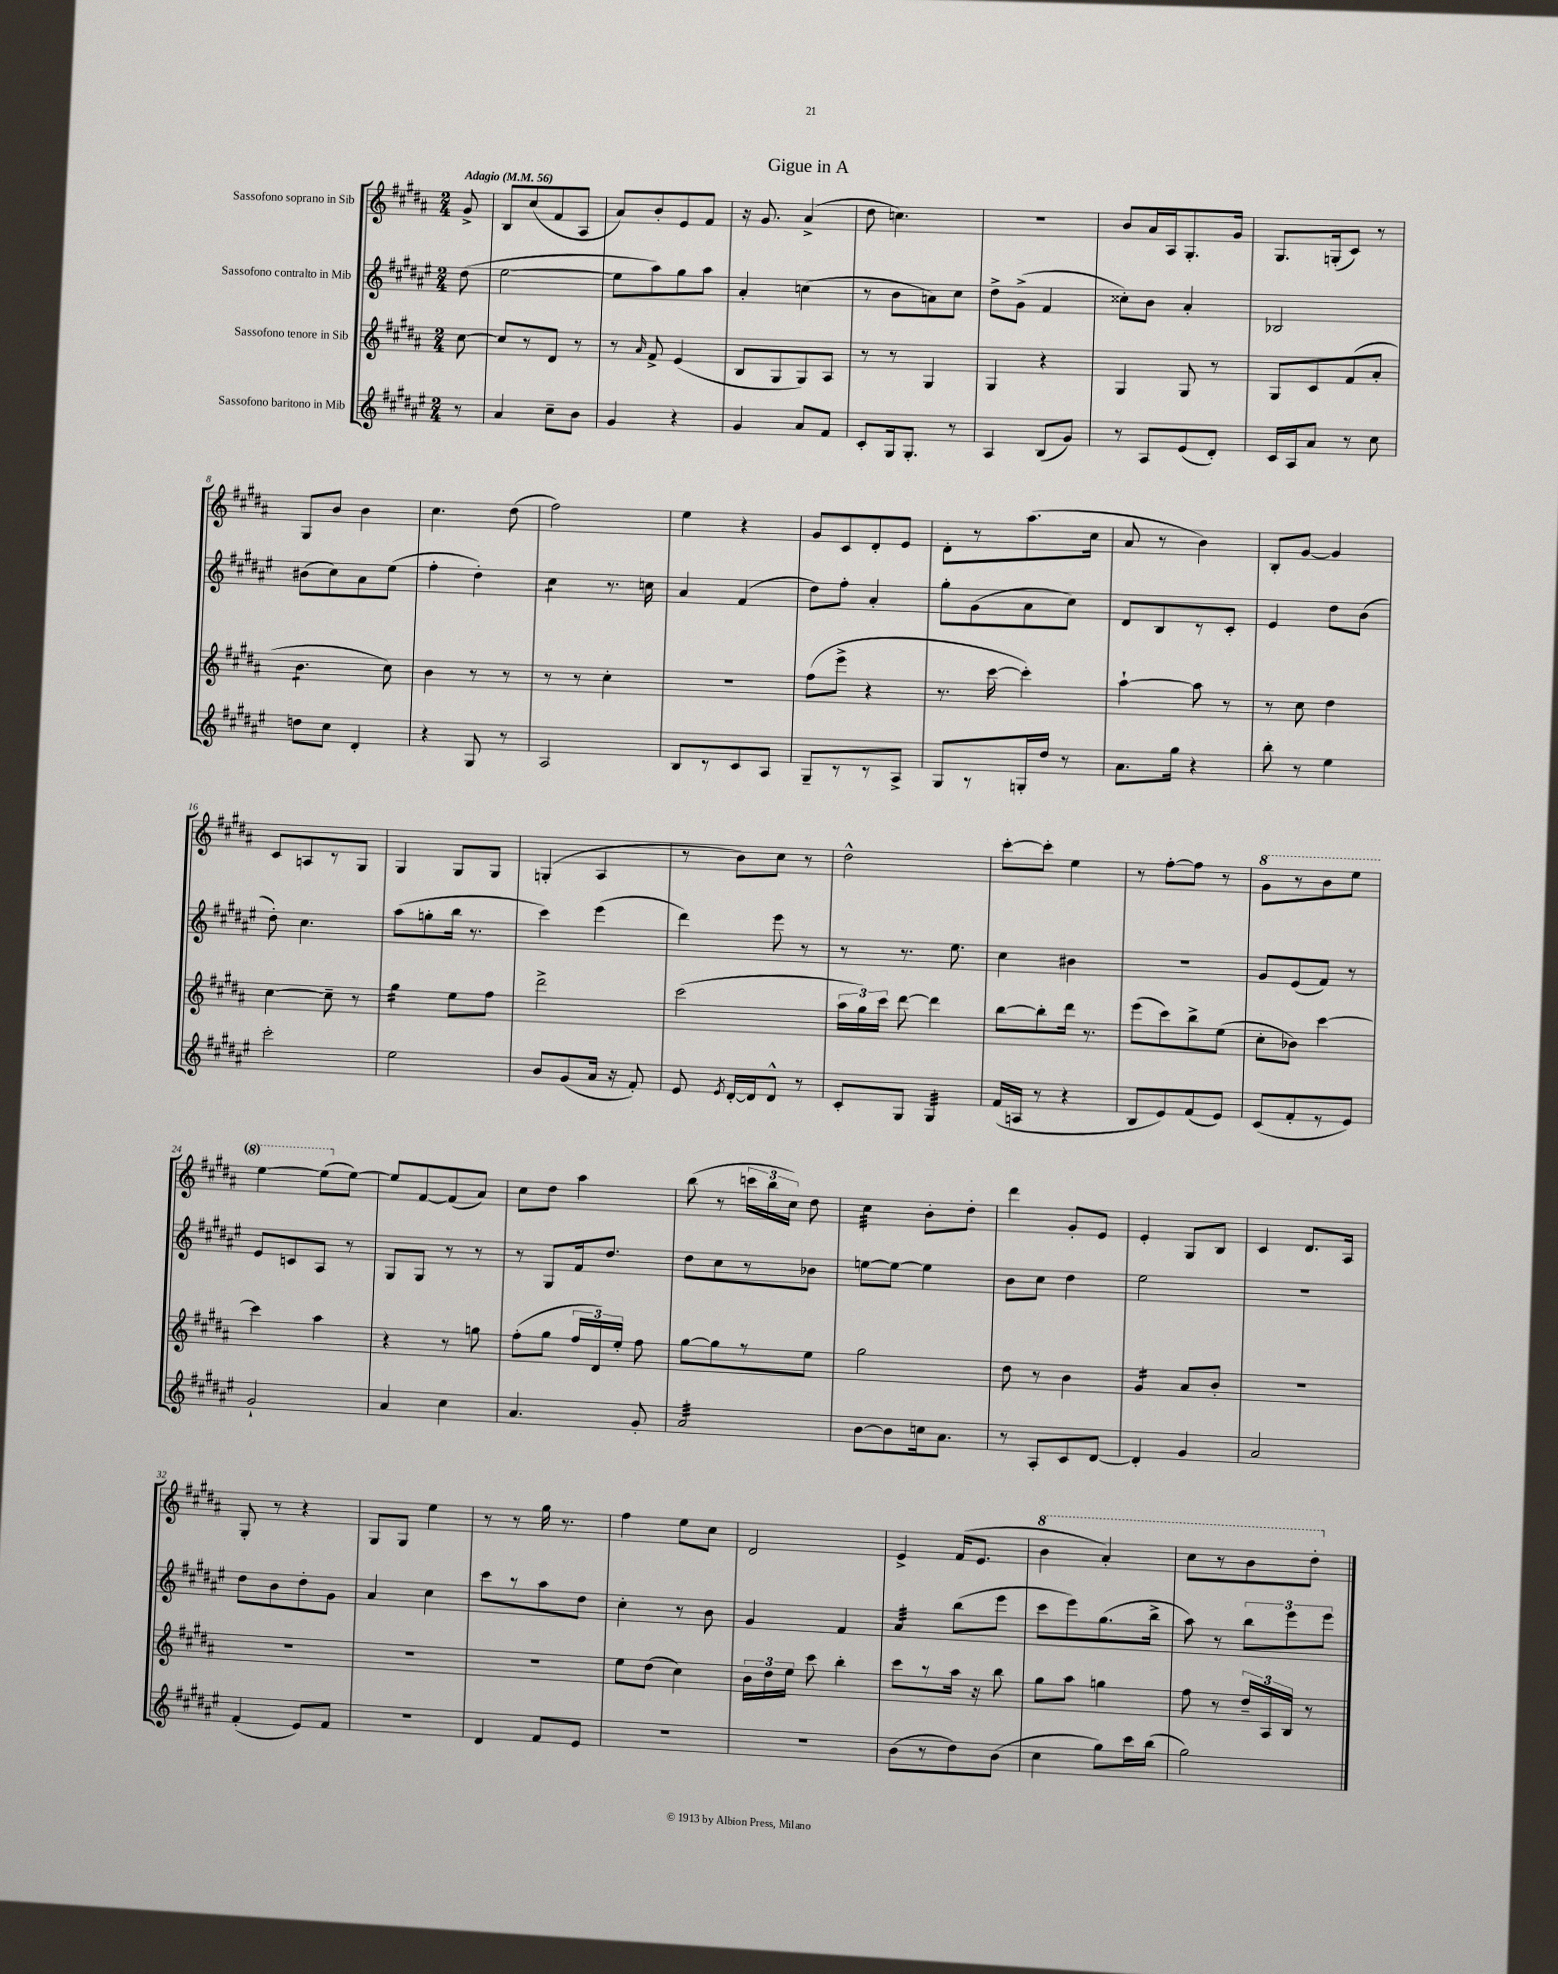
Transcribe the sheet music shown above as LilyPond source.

\header { title = "Gigue in A" }
<<
\new StaffGroup <<
\new Staff = "s0" \with { instrumentName = "Sassofono soprano in Sib" } {
    \clef treble \key b \major \numericTimeSignature \time 2/4 \partial 8 \tempo "Adagio" 4 = 56
    \autoBeamOff gis'8-> |
    b8[ cis''8( fis'8 ais8] |
    ais'8[) b'8-. e'8 fis'8] |
    r16 gis'8. ais'4->( |
    dis''8 c''4.) |
    r2 |
    b'8[ ais'16 ais16 gis8.-. gis'16] |
    gis8.[ g16-.( cis'8]) r8 |
    gis8[ b'8] b'4 |
    cis''4. dis''8( |
    fis''2) |
    e''4 r4 |
    gis'8[ cis'8 dis'8-. e'8] |
    dis'8[-. r8 ais''8.( cis''16] |
    ais'8 r8 b'4) |
    b8[-. gis'8]~ gis'4 |
    cis'8[ a8 r8 gis8] |
    gis4 gis8[ gis8] |
    g4-.( ais4 |
    r8 b'8[) cis''8] r8 |
    dis''2-^ |
    cis'''8[~-. cis'''8]-. e''4 |
    r8 fis''8[~-. fis''8] r8 |
    \ottava #1 gis''8[ r8 b''8 e'''8] |
    e'''4~ e'''8[( \ottava #0 e''8]~) |
    e''8[ fis'8~ fis'8( ais'8]) |
    cis''8[ dis''8] ais''4 |
    b''8( r8 \tuplet 3/2 { c'''16[ b''16 cis''16]) } dis''8 |
    cis''4:32 b'8[-. dis''8]-. |
    dis'''4 gis'8[-. e'8] |
    e'4-. gis8[ b8] |
    cis'4 dis'8.[ ais16] |
    gis8-. r8 r4 |
    gis8[ gis8] e''4 |
    r8 r8 gis''16 r8. |
    fis''4 e''8[ cis''8] |
    dis'2 |
    e'4-> fis'16[( e'8.] |
    \ottava #1 b''4 ais''4-.) |
    cis'''8[ r8 b''8 dis'''8]-. \ottava #0 \bar "|." |
}
\new Staff = "s1" \with { instrumentName = "Sassofono contralto in Mib" } {
    \clef treble \key fis \major \numericTimeSignature \time 2/4 \partial 8
    \autoBeamOff dis''8( |
    eis''2~ |
    eis''8[ ais''8) gis''8 ais''8] |
    ais'4-. c''4( |
    r8 b'8[ a'8) cis''8] |
    dis''8[-> gis'8]->( fis'4 |
    cisis''8[-.) b'8] ais'4-. |
    bes2 |
    bis'8[( cis''8) ais'8 eis''8]( |
    fis''4-. dis''4-.) |
    cis''4:8 r8. c''16 |
    ais'4 fis'4( |
    dis''8[) fis''8]-. ais'4-. |
    gis''8[-. gis'8( ais'8 cis''8]) |
    dis'8[ b8 r8 cis'8]-. |
    eis'4 dis''8[ b'8]( |
    dis''8-.) cis''4. |
    ais''8[( g''8-. b''16] r8. |
    cis'''4) eis'''4( |
    dis'''4) eis'''8 r8 |
    r8 r8. eis''8. |
    cis''4 bis'4 |
    R2 |
    gis'8[ eis'8( fis'8]) r8 |
    eis'8[ c'8 ais8] r8 |
    gis8[ gis8] r8 r8 |
    r8 gis8[ fis'16 dis''8.] |
    dis''8[ cis''8 r8 bes'8] |
    e''8[~ e''8]~ e''4 |
    b'8[ cis''8] dis''4 |
    eis''2 |
    R2 |
    dis''8[ b'8 dis''8-. gis'8] |
    ais'4 cis''4 |
    cis'''8[ r8 ais''8 dis''8] |
    cis''4-. r8 b'8 |
    gis'4 fis'4 |
    ais'4:32 b''8[( eis'''8] |
    cis'''8[ eis'''8) gis''8.( b''16]-> |
    ais''8) r8 \tuplet 3/2 { b''8[ eis'''8 eis'''8] } \bar "|." |
}
\new Staff = "s2" \with { instrumentName = "Sassofono tenore in Sib" } {
    \clef treble \key b \major \numericTimeSignature \time 2/4 \partial 8
    \autoBeamOff cis''8~ |
    cis''8[ r8 dis'8] r8 |
    r8 \grace { ais'16 } fis'8-> e'4( |
    b8[ gis8 gis8) ais8] |
    r8 r8 gis4 |
    gis4 r4 |
    gis4 gis8 r8 |
    gis8[ cis'8 fis'8( ais'8]-. |
    b'4.:8 cis''8) |
    b'4 r8 r8 |
    r8 r8 cis''4-. |
    R2 |
    fis''8[( e'''8]-> r4 |
    r8. cis'''16~ cis'''4-.) |
    ais''4~-! ais''8 r8 |
    r8 cis''8 dis''4 |
    cis''4~ cis''8-- r8 |
    gis''4:16 e''8[ fis''8] |
    dis'''2-> |
    cis'''2( |
    \tuplet 3/2 { ais''16[ gis''16) cis'''16] } dis'''8~ dis'''4 |
    b''8[~ b''8-. dis'''16] r8. |
    e'''8[( cis'''8) b''8-> e''8]( |
    cis''8[-. bes'8]) cis'''4~ |
    cis'''4 ais''4 |
    r4 r8 g''8 |
    fis''8[-.( gis''8] \tuplet 3/2 { fis''16[ dis'16) e''16]-. } fis''8 |
    gis''8[~ gis''8 r8 e''8] |
    gis''2 |
    dis''8 r8 b'4 |
    gis'4:16 ais'8[ b'8]-. |
    R2 |
    R2 |
    R2 |
    R2 |
    e''8[ dis''8]( cis''4) |
    \tuplet 3/2 { b'16[ dis''16 e''16] } cis'''8 b''4-. |
    cis'''8[ r8 ais''16] r16 b''8 |
    gis''8[ ais''8] g''4 |
    fis''8 r8 \tuplet 3/2 { dis''16[-- ais16 b16] } r8 \bar "|." |
}
\new Staff = "s3" \with { instrumentName = "Sassofono baritono in Mib" } {
    \clef treble \key fis \major \numericTimeSignature \time 2/4 \partial 8
    \autoBeamOff r8 |
    ais'4 cis''8[-- b'8] |
    gis'4 r4 |
    gis'4 ais'8[ fis'8] |
    cis'8[-. gis16 gis8.]-. r8 |
    ais4 b8[( gis'8]) |
    r8 ais8[ eis'8( dis'8]-.) |
    cis'16[ ais16 ais'8] r8 cis''8 |
    d''8[ cis''8] dis'4-. |
    r4 gis8 r8 |
    ais2 |
    b8[ r8 cis'8 ais8] |
    gis8[-- r8 r8 ais8]-> |
    gis8[ r8 g16-. dis''16] r8 |
    ais'8.[ gis''16] r4 |
    b''8-. r8 eis''4 |
    cis'''2-. |
    eis''2 |
    b'8[ gis'8( ais'16] r16 fis'8-.) |
    eis'8 \acciaccatura { eis'8 } dis'16[~-. dis'16 dis'8]-^ r8 |
    cis'8[-. gis8] gis4:32 |
    fis'16[( a16] r8 r4 |
    b8[ eis'8) fis'8( eis'8]) |
    cis'8[( fis'8-. r8 eis'8]) |
    gis'2-! |
    ais'4 cis''4 |
    ais'4. gis'8-. |
    ais'2:32 |
    b'8[~ b'8 c''16 ais'8.] |
    r8 ais8[-. cis'8 dis'8]~ |
    dis'4-. gis'4 |
    ais'2 |
    fis'4-.( eis'8[) fis'8] |
    r2 |
    dis'4 fis'8[ eis'8] |
    R2 |
    R2 |
    b'8[( r8 dis''8) b'8]( |
    cis''4 gis''8[) cis'''16 b''16]( |
    gis''2) \bar "|." |
}
>>
>>
